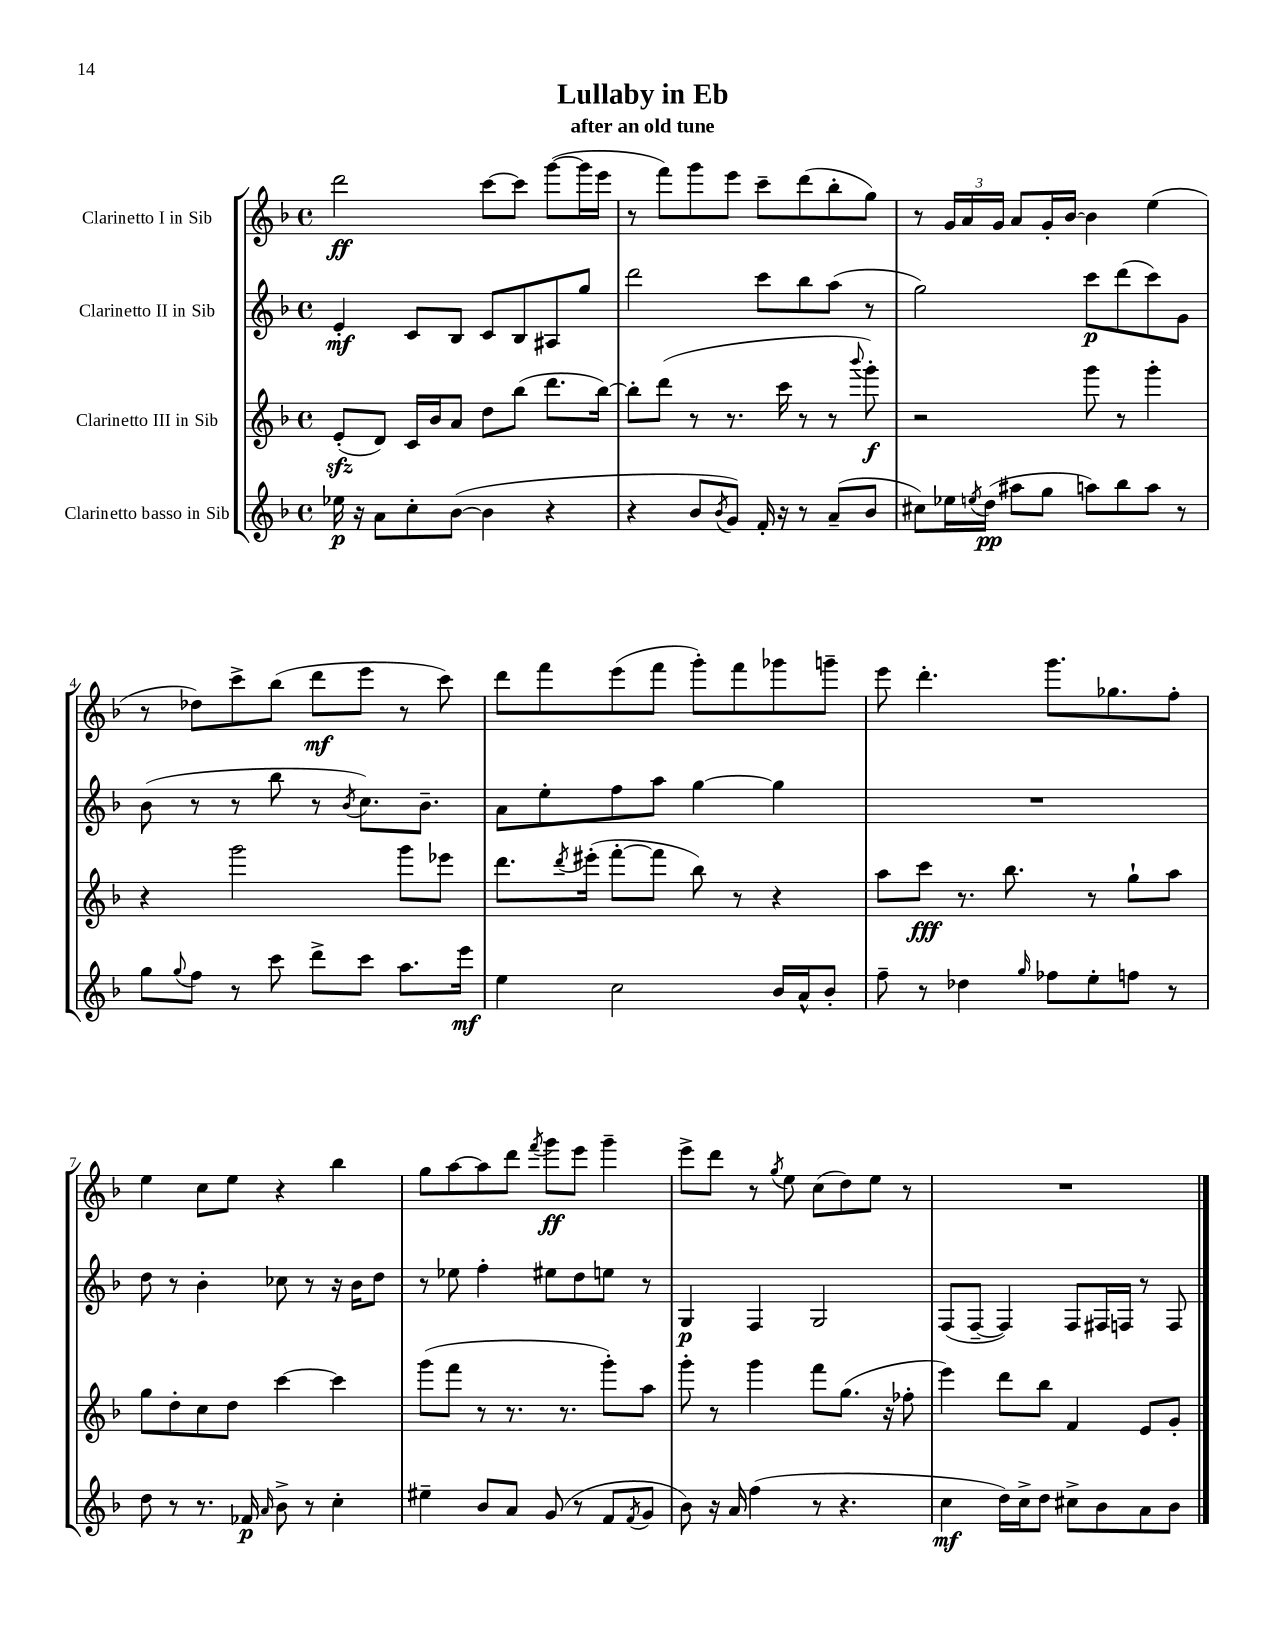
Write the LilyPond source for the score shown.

\header { title = "Lullaby in Eb" subtitle = "after an old tune" }
<<
\new StaffGroup <<
\new Staff = "s0" \with { instrumentName = "Clarinetto I in Sib" } {
    \clef treble \key f \major \defaultTimeSignature \time 4/4
    d'''2\ff c'''8~ c'''8 g'''8~( g'''16 e'''16 |
    r8 f'''8) g'''8 e'''8 c'''8-- d'''8( bes''8-. g''8) |
    r8 \tuplet 3/2 { g'16 a'16 g'16 } a'8 g'16-. bes'16~ bes'4 e''4( |
    r8 des''8) c'''8-> bes''8( d'''8\mf e'''8 r8 c'''8) |
    d'''8 f'''8 e'''8( f'''8 g'''8-.) f'''8 ges'''8 g'''8-- |
    e'''8 d'''4.-. g'''8. ges''8. f''8-. |
    e''4 c''8 e''8 r4 bes''4 |
    g''8 a''8~ a''8 d'''8 \acciaccatura { f'''8 } g'''8\ff e'''8 g'''4-- |
    e'''8-> d'''8 r8 \acciaccatura { g''8 } e''8 c''8( d''8) e''8 r8 |
    R1 \bar "|." |
}
\new Staff = "s1" \with { instrumentName = "Clarinetto II in Sib" } {
    \clef treble \key f \major \defaultTimeSignature \time 4/4
    e'4-.\mf c'8 bes8 c'8 bes8 ais8 g''8 |
    d'''2 c'''8 bes''8 a''8( r8 |
    g''2) c'''8\p d'''8( c'''8) g'8 |
    bes'8( r8 r8 bes''8 r8 \acciaccatura { bes'8 } c''8.) bes'8.-- |
    a'8 e''8-. f''8 a''8 g''4~ g''4 |
    R1 |
    d''8 r8 bes'4-. ces''8 r8 r16 bes'16 d''8 |
    r8 ees''8 f''4-. eis''8 d''8 e''8 r8 |
    g4\p f4 g2 |
    f8( f8~-- f4) f8 fis16 f16 r8 f8 \bar "|." |
}
\new Staff = "s2" \with { instrumentName = "Clarinetto III in Sib" } {
    \clef treble \key f \major \defaultTimeSignature \time 4/4
    e'8-.\sfz( d'8) c'16 bes'16 a'8 d''8 bes''8( d'''8. bes''16~) |
    bes''8-. d'''8( r8 r8. c'''16 r8 r8 \appoggiatura { bes'''8 } g'''8-.\f) |
    r2 g'''8 r8 g'''4-. |
    r4 g'''2 g'''8 ees'''8 |
    d'''8. \acciaccatura { d'''8 } eis'''16-.( f'''8~-. f'''8 bes''8) r8 r4 |
    a''8 c'''8\fff r8. bes''8. r8 g''8-! a''8 |
    g''8 d''8-. c''8 d''8 c'''4~ c'''4 |
    g'''8( f'''8 r8 r8. r8. g'''8-.) a''8 |
    g'''8-. r8 g'''4 f'''8 g''8.( r16 fes''8-. |
    e'''4) d'''8 bes''8 f'4 e'8 g'8-. \bar "|." |
}
\new Staff = "s3" \with { instrumentName = "Clarinetto basso in Sib" } {
    \clef treble \key f \major \defaultTimeSignature \time 4/4
    ees''16\p r16 a'8 c''8-. bes'8~( bes'4 r4 |
    r4 bes'8 \acciaccatura { bes'8 } g'8) f'16-. r16 r8 a'8--( bes'8 |
    cis''8) ees''16 \acciaccatura { e''8 } d''16\pp( ais''8 g''8 a''8) bes''8 a''8 r8 |
    g''8 \appoggiatura { g''8 } f''8 r8 c'''8 d'''8-> c'''8 a''8. e'''16\mf |
    e''4 c''2 bes'16 a'16-^ bes'8-. |
    f''8-- r8 des''4 \grace { g''16 } fes''8 e''8-. f''8 r8 |
    d''8 r8 r8. fes'16\p \grace { a'16 } bes'8-> r8 c''4-. |
    eis''4-- bes'8 a'8 g'8( r8 f'8 \acciaccatura { f'8 } g'8 |
    bes'8) r16 a'16 f''4( r8 r4. |
    c''4\mf d''16) c''16-> d''8 cis''8-> bes'8 a'8 bes'8 \bar "|." |
}
>>
>>
